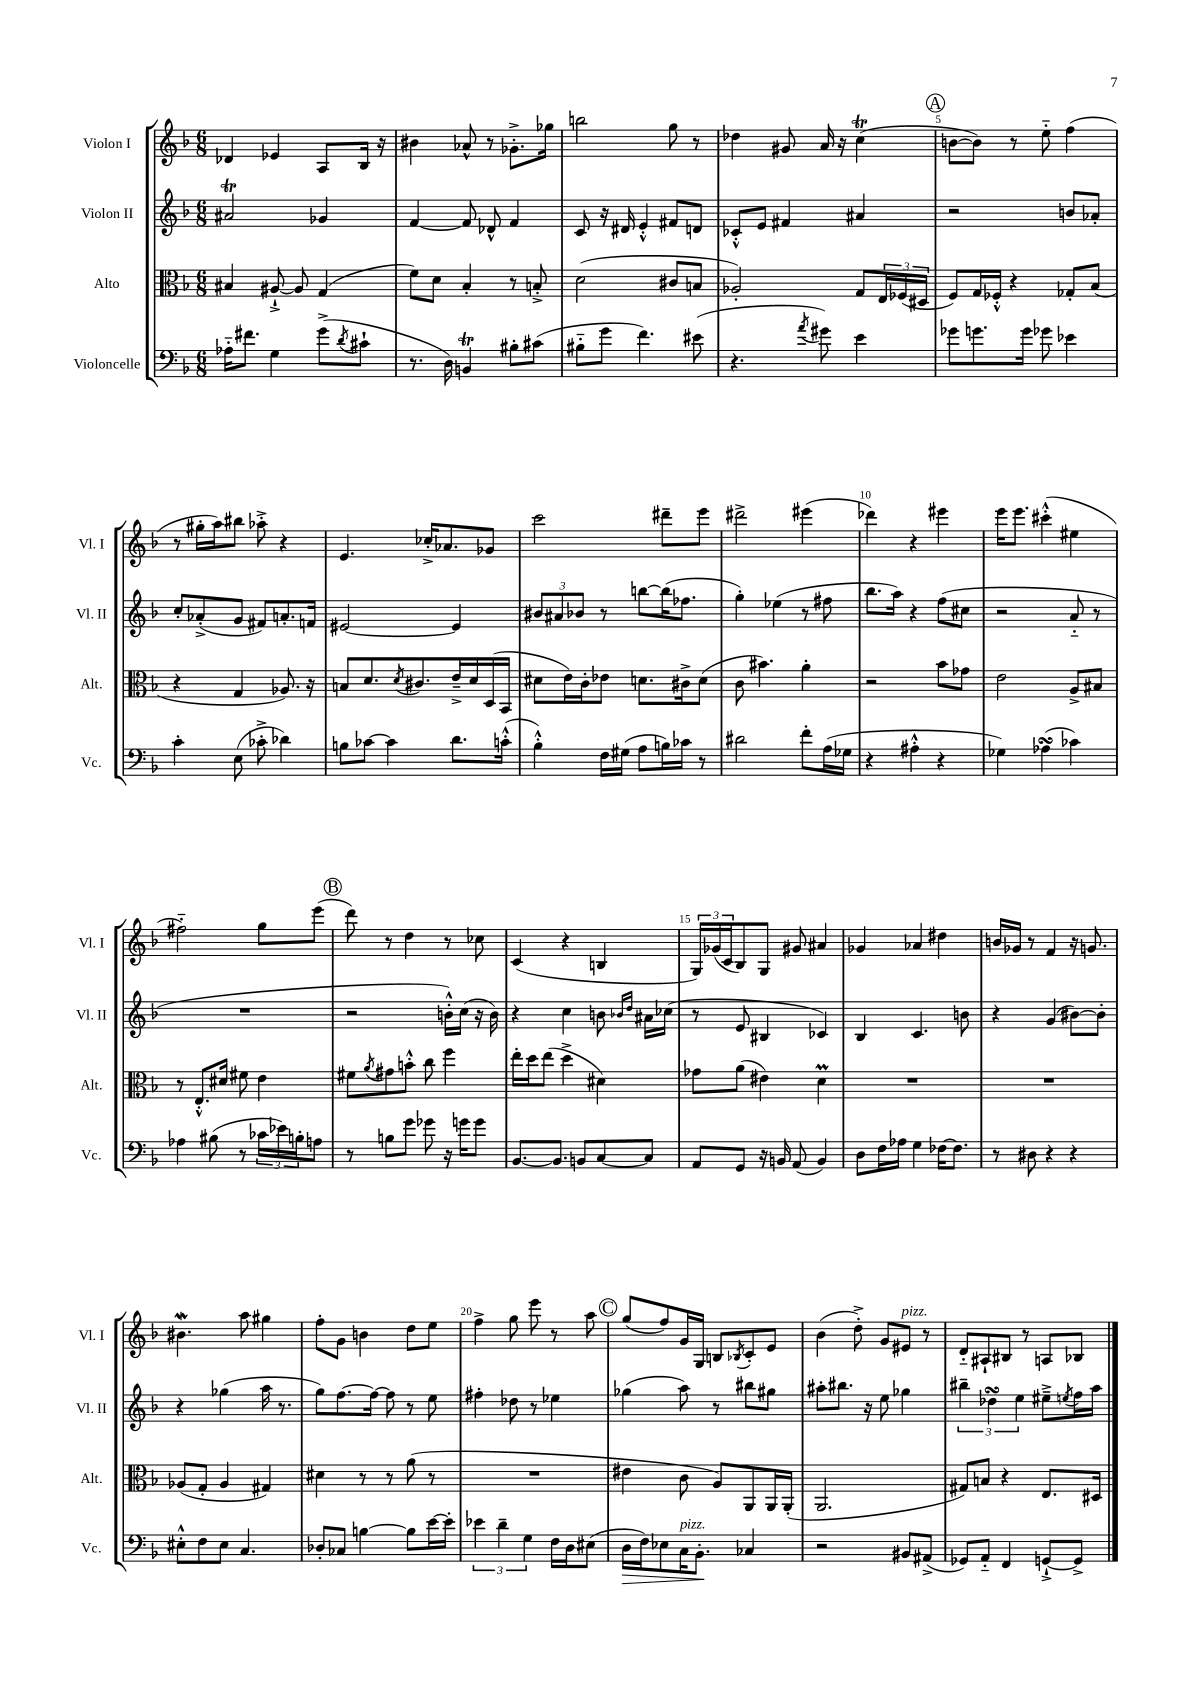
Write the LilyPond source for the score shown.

<<
\new StaffGroup <<
\new Staff = "s0" \with { instrumentName = "Violon I" shortInstrumentName = "Vl. I" } {
    \clef treble \key f \major \numericTimeSignature \time 6/8
    des'4 ees'4 a8 bes16 r16 |
    bis'4 aes'8-^ r8 ges'8.-.-> ges''16 |
    b''2 g''8 r8 |
    des''4 gis'8 a'16 r16 c''4\trill( |
    \mark \markup { \circle "A" } b'8~ b'8) r8 e''8-_ f''4( |
    r8 gis''16-. a''16) bis''8 aes''8-.-> r4 |
    e'4. ces''16-.-> aes'8. ges'8 |
    c'''2 dis'''8-- e'''8 |
    dis'''2-> eis'''4( |
    des'''4) r4 eis'''4 |
    e'''16 e'''8. cis'''4-.-^( eis''4 |
    fis''2-_) g''8 e'''8( |
    \mark \markup { \circle "B" } d'''8) r8 d''4 r8 ces''8 |
    c'4( r4 b4 |
    \tuplet 3/2 { g16) ges'16( c'16 } bes8) g8 gis'8 ais'4 |
    ges'4 aes'4 dis''4 |
    b'16 ges'16 r8 f'4 r16 g'8. |
    bis'4.\mordent a''8 gis''4 |
    f''8-. g'8 b'4 d''8 e''8 |
    f''4-> g''8 e'''8 r8 a''8 |
    \mark \markup { \circle "C" } g''8( f''8) g'16 g16 b8 \acciaccatura { bes8 } c'8-. e'8 |
    bes'4( d''8-.->) g'8 eis'8^\markup { \italic "pizz." } r8 |
    d'8-_ ais8-! bis8 r8 a8 bes8 \bar "|." |
}
\new Staff = "s1" \with { instrumentName = "Violon II" shortInstrumentName = "Vl. II" } {
    \clef treble \key f \major \numericTimeSignature \time 6/8
    ais'2\trill ges'4 |
    f'4~ f'8 des'8-^ f'4 |
    c'8 r16 dis'16 e'4-.-^ fis'8 d'8 |
    ces'8-.-^ e'8 fis'4 ais'4 |
    \mark \markup { \circle "A" } r2 b'8 aes'8-. |
    c''8-. aes'8-.->( g'8 fis'8) a'8.-. f'16 |
    eis'2~ eis'4 |
    \tuplet 3/2 { bis'8 ais'8 bes'8 } r8 b''8~ b''16( fes''8. |
    g''4-.) ees''4( r8 fis''8 |
    bes''8. a''16) r4 f''8( cis''8 |
    r2 a'8-_ r8 |
    R2. |
    \mark \markup { \circle "B" } r2 b'16-.-^) c''16( r16 b'16) |
    r4 c''4 b'8 \grace { bes'16 d''16 } ais'16 ces''16( |
    r8 e'8 bis4 ces'4) |
    bes4 c'4. b'8 |
    r4 g'4( bis'8~) bis'8-. |
    r4 ges''4( a''16 r8. |
    g''8) f''8.~ f''16~ f''8 r8 e''8 |
    fis''4-. des''8 r8 ees''4 |
    \mark \markup { \circle "C" } ges''4( a''8) r8 bis''8 gis''8 |
    ais''8-. bis''8. r16 e''8 ges''4 |
    \tuplet 3/2 { bis''4-- des''4\turn e''4 } eis''8---> \acciaccatura { e''8 } f''16 a''16 \bar "|." |
}
\new Staff = "s2" \with { instrumentName = "Alto" shortInstrumentName = "Alt." } {
    \clef alto \key f \major \numericTimeSignature \time 6/8
    bis4 ais8~-!-> ais8 g4( |
    f'8) d'8 bes4-. r8 b8-.-> |
    d'2( cis'8 b8 |
    aes2-.) g8 \tuplet 3/2 { e16 fes16( dis16 } |
    \mark \markup { \circle "A" } f8) g16 fes16-.-^ r4 ges8-. bes8( |
    r4 g4 aes8.) r16 |
    b8 d'8. \acciaccatura { d'8 } cis'8. e'16---> d'16 d16( bes,16 |
    dis'8 e'16) c'16-. ees'8 d'8. cis'16-> d'8( |
    c'8 bis'4.) a'4-. |
    r2 bes'8 ges'8 |
    e'2 a8-> bis8 |
    r8 e8.-.-^ dis'16 fis'8 e'4 |
    \mark \markup { \circle "B" } fis'8 \acciaccatura { a'8 } gis'8 b'8-.-^ c''8 f''4 |
    e''16-. d''16 e''8( d''4-> dis'4) |
    ges'8 a'8( eis'4) d'4\prall |
    R2. |
    R2. |
    aes8( g8-. aes4 gis4) |
    dis'4 r8 r8 a'8( r8 |
    R2. |
    \mark \markup { \circle "C" } eis'4 c'8 a8) a,8 a,16 a,16-.( |
    a,2. |
    gis8) b8 r4 e8. dis16 \bar "|." |
}
\new Staff = "s3" \with { instrumentName = "Violoncelle" shortInstrumentName = "Vc." } {
    \clef bass \key f \major \numericTimeSignature \time 6/8
    aes16-_ fis'8. g4 g'8->( \acciaccatura { d'8 } cis'8-! |
    r8. d16) b,4\trill bis8-. cis'8( |
    bis8-_ g'8 f'4.) eis'8( |
    r4. \acciaccatura { a'8 } gis'8) e'4 |
    \mark \markup { \circle "A" } ges'8 g'8. g'16 ges'8 ees'4 |
    c'4-. e8( ces'8-.-> des'4) |
    b8 ces'8~ ces'4 d'8. c'16-.-^( |
    bes4-.-^) f16 gis16( a8 b16) ces'16 r8 |
    dis'2 f'8-. a16( ges16 |
    r4 ais4-.-^ r4 |
    ges4) aes4\turn( ces'4) |
    aes4 bis8( r8 \tuplet 3/2 { ces'16 ees'16) b16-. } a8 |
    \mark \markup { \circle "B" } r8 b8 g'8 ges'8 r16 g'16 g'8 |
    bes,8.~ bes,8. b,8 c8~ c8 |
    a,8 g,8 r16 b,16 a,8( b,4) |
    d8 f16 aes16 g4 fes16~ fes8. |
    r8 dis8 r4 r4 |
    eis8-.-^ f8 eis8 c4. |
    des8-. ces8 b4~ b8 e'16~ e'16-. |
    \tuplet 3/2 { ees'4 d'4-- g4 } f16 d16 eis8( |
    \mark \markup { \circle "C" } d16\> f16) ees8 c16^\markup { \italic "pizz." } bes,8.-.\! ces4 |
    r2 bis,8 ais,8->( |
    ges,8) a,8-_ f,4 g,8~-!-> g,8-> \bar "|." |
}
>>
>>
\layout { \context { \Score \override BarNumber.break-visibility = ##(#f #t #t) barNumberVisibility = #(every-nth-bar-number-visible 5) } }
